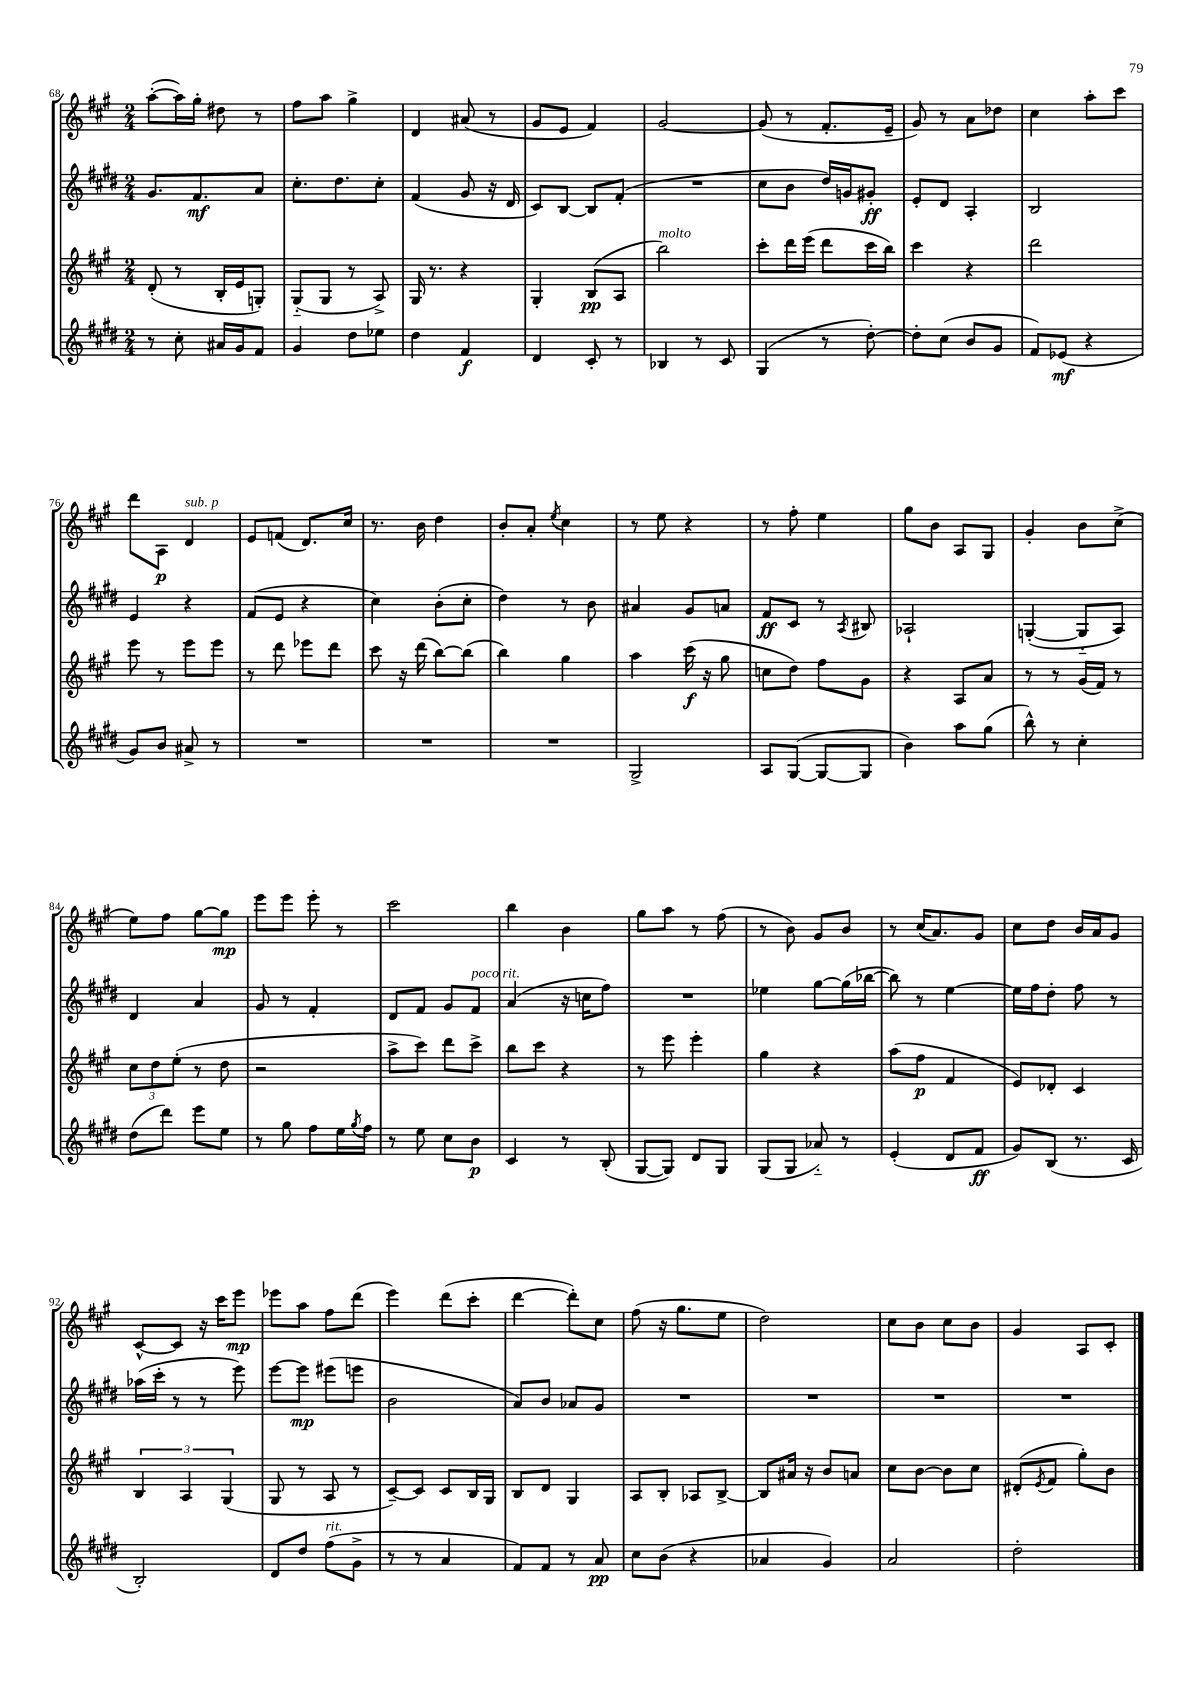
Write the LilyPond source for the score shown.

<<
\new StaffGroup <<
\new Staff = "s0" {
    \clef treble \key a \major \numericTimeSignature \time 2/4
    a''8~-.( a''16) gis''16-. dis''8 r8 |
    fis''8 a''8 gis''4-> |
    d'4 ais'8( r8 |
    gis'8 e'8 fis'4) |
    gis'2~ |
    gis'8( r8 fis'8.-. e'16-- |
    gis'8) r8 a'8 des''8 |
    cis''4 a''8-. cis'''8 |
    d'''8 a8\p d'4^\markup { \italic "sub. p" } |
    e'8 f'8( d'8.) cis''16 |
    r8. b'16 d''4 |
    b'8-. a'8-. \acciaccatura { e''8 } cis''4 |
    r8 e''8 r4 |
    r8 fis''8-. e''4 |
    gis''8 b'8 a8 gis8 |
    gis'4-. b'8 cis''8->( |
    e''8) fis''8 gis''8~ gis''8\mp |
    e'''8 e'''8 e'''8-. r8 |
    cis'''2 |
    b''4 b'4 |
    gis''8 a''8 r8 fis''8( |
    r8 b'8) gis'8 b'8 |
    r8 cis''16( a'8.) gis'8 |
    cis''8 d''8 b'16 a'16 gis'8 |
    cis'8~-^ cis'8 r16 cis'''16 e'''8\mp |
    ees'''8 a''8 fis''8 d'''8( |
    e'''4) d'''8( cis'''8-. |
    d'''4~ d'''8-.) cis''8 |
    fis''8( r16 gis''8. e''8 |
    d''2) |
    cis''8 b'8 cis''8 b'8 |
    gis'4 a8 cis'8-. \bar "|." |
}
\new Staff = "s1" {
    \clef treble \key e \major \numericTimeSignature \time 2/4
    gis'8. fis'8.\mf a'8 |
    cis''8.-. dis''8. cis''8-. |
    fis'4( gis'8 r16 dis'16 |
    cis'8) b8~ b8 fis'8-.( |
    R2 |
    cis''8 b'8 dis''16) g'16 gis'8-.\ff |
    e'8-. dis'8 a4-. |
    b2 |
    e'4 r4 |
    fis'8( e'8 r4 |
    cis''4) b'8-.( cis''8-. |
    dis''4) r8 b'8 |
    ais'4 gis'8 a'8 |
    fis'8\ff cis'8 r8 \acciaccatura { a8 } bis8 |
    aes2-! |
    g4~-.( g8-_ a8) |
    dis'4 a'4 |
    gis'8 r8 fis'4-. |
    dis'8 fis'8 gis'8 fis'8^\markup { \italic "poco rit." } |
    a'4( r16 c''16 fis''8) |
    R2 |
    ees''4 gis''8~ gis''16( bes''16~ |
    bes''8) r8 e''4~ |
    e''16 fis''16 dis''8-. fis''8 r8 |
    aes''16( cis'''16-. r8 r8 e'''8) |
    e'''8~ e'''8\mp eis'''8( e'''8 |
    b'2 |
    a'8) b'8 aes'8 gis'8 |
    R2 |
    R2 |
    R2 |
    R2 \bar "|." |
}
\new Staff = "s2" {
    \clef treble \key a \major \numericTimeSignature \time 2/4
    d'8-.( r8 b16-. e'16 g8-.) |
    gis8-_( gis8 r8 a8->) |
    gis16 r8. r4 |
    gis4-. b8\pp( a8 |
    b''2^\markup { \italic "molto" }) |
    cis'''8-. d'''16 e'''16( d'''8 cis'''16 b''16) |
    cis'''4 r4 |
    d'''2 |
    e'''8 r8 e'''8 e'''8 |
    r8 d'''8 ees'''8 d'''8 |
    cis'''8 r16 d'''16( b''8~) b''8( |
    b''4) gis''4 |
    a''4 cis'''16\f( r16 gis''8 |
    c''8 d''8) fis''8 gis'8 |
    r4 a8 a'8 |
    r8 r8 gis'16( fis'16) r8 |
    \tuplet 3/2 { cis''8 d''8 e''8-.( } r8 d''8 |
    r2 |
    a''8-> cis'''8) d'''8 cis'''8-> |
    b''8 cis'''8 r4 |
    r8 e'''8 e'''4-. |
    gis''4 r4 |
    a''8( fis''8\p fis'4 |
    e'8) des'8-. cis'4 |
    \tuplet 3/2 { b4 a4 gis4( } |
    gis8 r8 a8 r8 |
    cis'8~--) cis'8 cis'8 b16 gis16 |
    b8 d'8 gis4 |
    a8 b8-. aes8 b8~-> |
    b8 ais'16 r16 b'8 a'8 |
    cis''8 b'8~ b'8 cis''8 |
    dis'8-.( \acciaccatura { e'8 } fis'8 gis''8-.) b'8 \bar "|." |
}
\new Staff = "s3" {
    \clef treble \key e \major \numericTimeSignature \time 2/4
    r8 cis''8-. ais'16 gis'16 fis'8 |
    gis'4 dis''8 ees''8 |
    dis''4 fis'4\f |
    dis'4 cis'8-. r8 |
    bes4 r8 cis'8 |
    gis4( r8 dis''8~-.) |
    dis''8-. cis''8( b'8 gis'8 |
    fis'8) ees'8\mf( r4 |
    gis'8) b'8 ais'8-> r8 |
    R2 |
    R2 |
    R2 |
    gis2-> |
    a8 gis8~( gis8~ gis8 |
    b'4) a''8 gis''8( |
    b''8-^) r8 cis''4-. |
    dis''8( dis'''8) e'''8 e''8 |
    r8 gis''8 fis''8 e''16 \acciaccatura { gis''8 } fis''16 |
    r8 e''8 cis''8 b'8\p |
    cis'4 r8 b8-.( |
    gis8~ gis8) dis'8 gis8 |
    gis8( gis8 aes'8-_) r8 |
    e'4-.( dis'8 fis'8\ff |
    gis'8) b8( r8. cis'16 |
    b2-.) |
    dis'8 dis''8 fis''8^\markup { \italic "rit." }( gis'8-> |
    r8 r8 a'4 |
    fis'8) fis'8 r8 a'8\pp |
    cis''8 b'8( r4 |
    aes'4 gis'4) |
    a'2 |
    dis''2-. \bar "|." |
}
>>
>>
\layout { \context { \Score currentBarNumber = #68 } }
